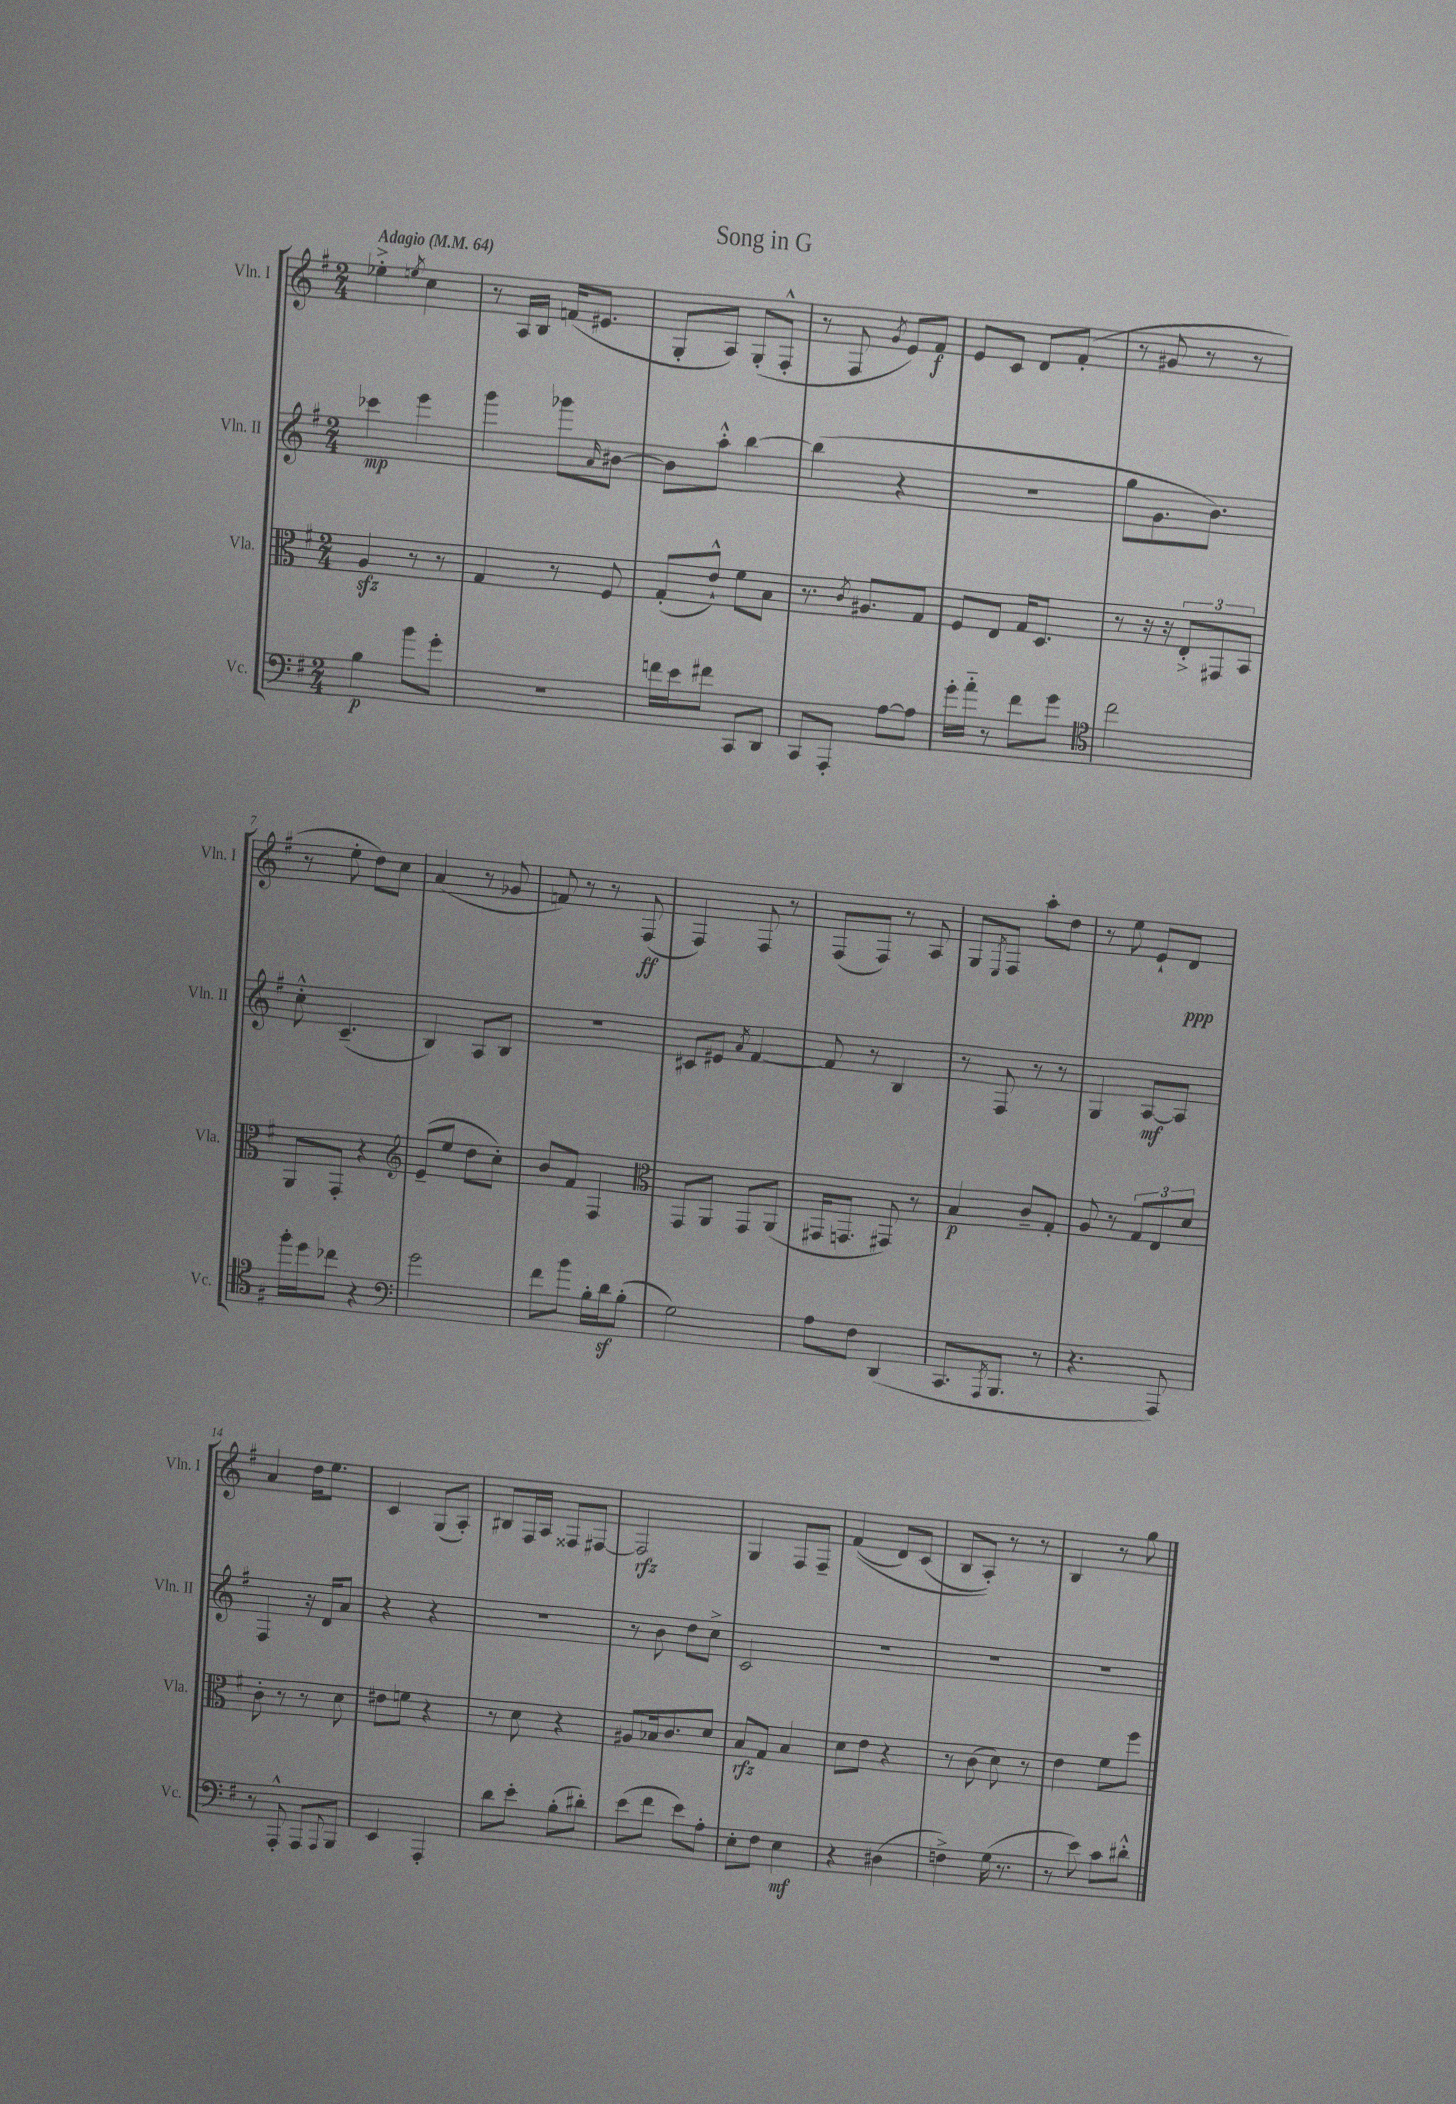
\header { title = "Song in G" }
<<
\new StaffGroup <<
\new Staff = "s0" \with { instrumentName = "Vln. I" shortInstrumentName = "Vln. I" } {
    \clef treble \key g \major \numericTimeSignature \time 2/4 \tempo "Adagio" 4 = 64
    ees''4-.-> \acciaccatura { e''8 } c''4 |
    r8 a16 b16 f'16( eis'8. |
    g8-. a8) g8-.( fis8-.-^ |
    r8 fis8 \acciaccatura { g'8 } e'8) fis'8\f |
    e'8 c'8 d'8 fis'8-.( |
    r8 gis'8 r8 r8 |
    r8 e''8-. d''8) c''8 |
    a'4( r8 ges'8 |
    f'8) r8 r8 fis8\ff( |
    fis4) fis8 r8 |
    fis8( fis8) r8 a8 |
    g8 \acciaccatura { e8 } fis8 a''8-. d''8 |
    r8 e''8 e'8-! d'8\ppp |
    a'4 d''16 e''8. |
    c'4 g8( a8-.) |
    bis8 fis16 a16 fisis8 fis8~ |
    fis2\rfz |
    g4 fis8 fis8-- |
    fis'4(\( d'8) c'8( |
    b8 a8-.)\) r8 r8 |
    b4 r8 g''8 \bar "|." |
}
\new Staff = "s1" \with { instrumentName = "Vln. II" shortInstrumentName = "Vln. II" } {
    \clef treble \key g \major \numericTimeSignature \time 2/4
    ces'''4\mp e'''4 |
    g'''4 ges'''8 \grace { a'16 } bis'8~ |
    bis'8 a''8-.-^ b''4~ |
    b''4( r4 |
    r2 |
    g''8 g'8. b'8.) |
    c''8-.-^ c'4.--( |
    b4) a8 b8 |
    R2 |
    cis'8 eis'8 \acciaccatura { a'8 } fis'4~ |
    fis'8 r8 b4 |
    r8 fis8 r8 r8 |
    g4 a8~\mf a8 |
    fis4 r16 d'16 a'8 |
    r4 r4 |
    R2 |
    r8 b'8 d''8 c''8-> |
    c'2 |
    R2 |
    R2 |
    R2 \bar "|." |
}
\new Staff = "s2" \with { instrumentName = "Vla." shortInstrumentName = "Vla." } {
    \clef alto \key g \major \numericTimeSignature \time 2/4
    a4\sfz r8 r8 |
    g4 r8 fis8 |
    g8-.( e'8-!-^) fis'8 b8 |
    r8. \acciaccatura { c'8 } ais8. g8 |
    fis8 e8 g16 d8. |
    r8 r16 r16 \tuplet 3/2 { e8-.-> gis,8 b,8 } |
    a,8 g,8-. r4 |
    \clef treble e'8--( e''8 d''8 c''8-.) |
    b'8 fis'8 fis4 |
    \clef alto g,8 a,8 g,8 a,8( |
    gis,16 g,8. gis,8) r8 |
    b4\p c'8-- g8-. |
    a8 r8 \tuplet 3/2 { g8 e8 d'8 } |
    c'8-. r8 r8 d'8 |
    eis'8 f'8 r4 |
    r8 d'8 r4 |
    ais8 bes16 c'8. d'8 |
    b8\rfz g8 b4 |
    d'8 e'8 r4 |
    r8 c'8( d'8) r8 |
    e'4 fis'8 fis''8 \bar "|." |
}
\new Staff = "s3" \with { instrumentName = "Vc." shortInstrumentName = "Vc." } {
    \clef bass \key g \major \numericTimeSignature \time 2/4
    b4\p b'8 g'8-. |
    r2 |
    f'16 e'16 fis'8 c,8 d,8 |
    c,8 a,,8-. a8~ a8 |
    g'16-. a'16-_ r8 fis'8 g'8 |
    \clef tenor c''2 |
    fis''16-. d''16 ces''8 r4 |
    \clef bass g'2 |
    fis'8 b'8 b16-. d'16\sf b8-.( |
    g2) |
    a8 fis8 d,4( |
    c,8. \acciaccatura { a,,8 } b,,8. r8 |
    r4. a,,8) |
    r8 a,,8-.-^ a,,8 \appoggiatura { a,,8 } b,,8 |
    e,4 a,,4-. |
    d'8 e'8-. b8-.( dis'8-.) |
    e'8( fis'8 e'8) a8-. |
    e8-. fis8 e4\mf |
    r4 dis4( |
    f4->) g16( r8. |
    r8 e'8) c'8 dis'8-.-^ \bar "|." |
}
>>
>>
